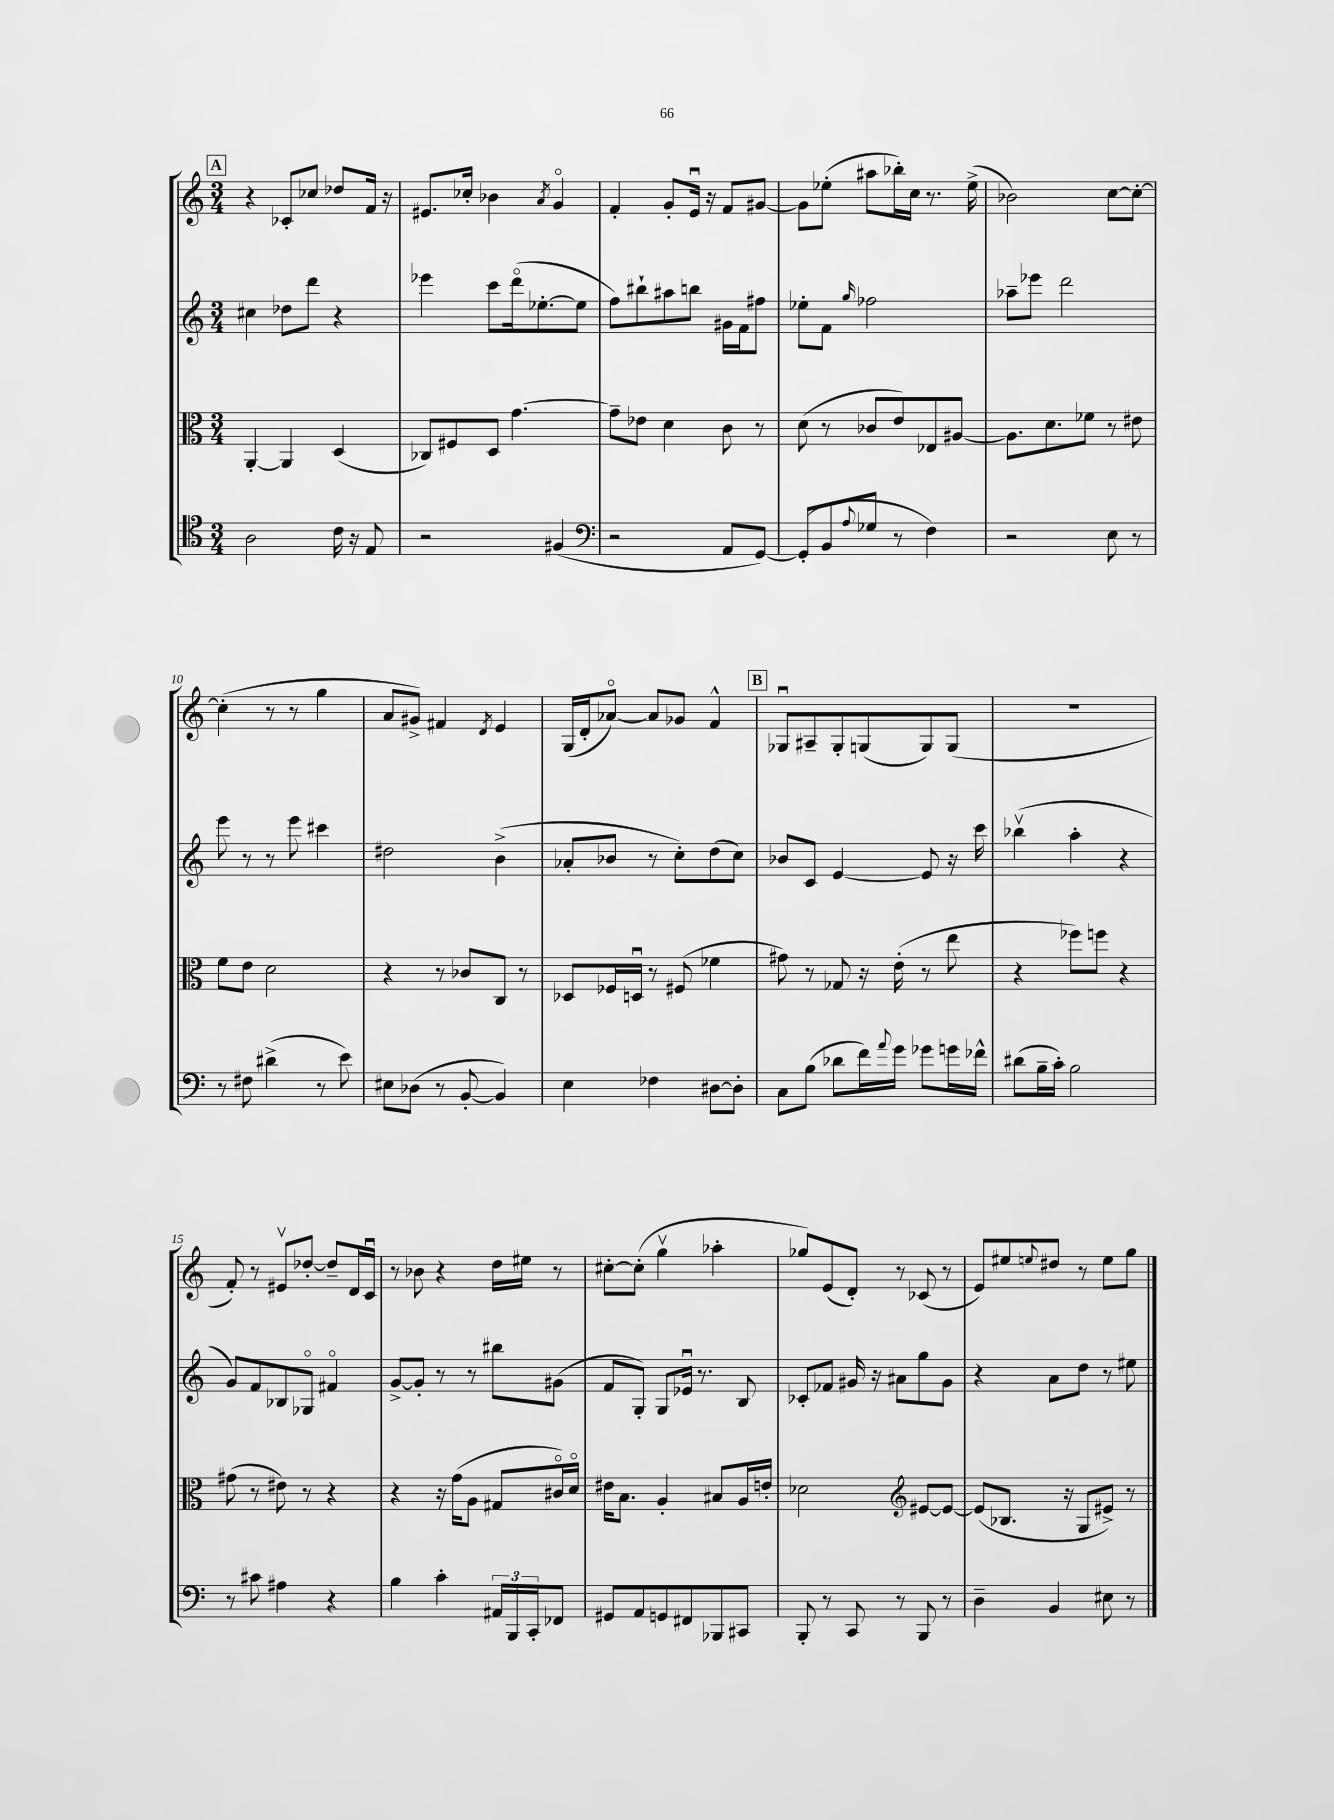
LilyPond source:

<<
\new StaffGroup <<
\new Staff = "s0" {
    \clef treble \key c \major \numericTimeSignature \time 3/4
    \mark \markup { \box "A" } r4 ces'8-. ces''8 des''8 f'16 r16 |
    eis'8. ces''16-. bes'4 \acciaccatura { a'8 } g'4\flageolet |
    f'4-. g'8-. e'16\downbow r16 f'8 gis'8~ |
    gis'8 ees''8-.( ais''8 bes''16-.) c''16 r8. ees''16->( |
    bes'2) c''8~ c''8~-. |
    c''4-.( r8 r8 g''4 |
    a'8 gis'8->) fis'4 \acciaccatura { d'8 } e'4 |
    g16( d'16-. aes'8~\flageolet) aes'8 ges'8 f'4-^ |
    \mark \markup { \box "B" } ges8\downbow ais8-- ges8-. g8( g8) g8( |
    R2. |
    f'8-.) r8 eis'8\upbow des''8~-. des''8-- d'16 c'16\downbow |
    r8 bes'8 r4 d''16 eis''16 r8 |
    cis''8~-. cis''8-.( g''4\upbow aes''4-. |
    ges''8) e'8( d'8-.) r8 ces'8( r8 |
    e'8) eis''8 \appoggiatura { e''8 } dis''8 r8 e''8 g''8 \bar "|." |
}
\new Staff = "s1" {
    \clef treble \key c \major \numericTimeSignature \time 3/4
    \mark \markup { \box "A" } cis''4 des''8 d'''8 r4 |
    ees'''4 c'''8 d'''16\flageolet( ees''8.~-. ees''8 |
    f''8) bis''8-! ais''8 b''8 gis'16 f'16 fis''8 |
    ees''8-. f'8 \grace { g''16 } fes''2 |
    aes''8-- ees'''8 d'''2 |
    e'''8 r8 r8 e'''8 cis'''4 |
    dis''2 b'4->( |
    aes'8-. bes'8 r8 c''8-.) d''8( c''8) |
    \mark \markup { \box "B" } bes'8 c'8 e'4~ e'8 r16 c'''16 |
    bes''4\upbow( a''4-. r4 |
    g'8) f'8 bes8 ges8\flageolet fis'4\flageolet |
    g'8~-> g'8-. r8 r8 bis''8 gis'8( |
    f'8 g8-.) g8 ees'16\downbow r8. b8 |
    ces'8-. fes'8 gis'16 r16 ais'8 g''8 gis'8 |
    r4 a'8 d''8 r8 eis''8 \bar "|." |
}
\new Staff = "s2" {
    \clef alto \key c \major \numericTimeSignature \time 3/4
    \mark \markup { \box "A" } a,4~-. a,4 d4( |
    ces8) fis8 d8 g'4.~ |
    g'8-- ees'8 d'4 c'8 r8 |
    d'8( r8 ces'8 e'8) ees8 ais8~ |
    ais8. d'8. fes'8 r8 eis'8 |
    f'8 e'8 d'2 |
    r4 r8 ces'8 c8 r8 |
    des8 fes16 d16\downbow r8 fis8( fes'4 |
    \mark \markup { \box "B" } gis'8) r8 ges8 r16 e'16-.( r8 e''8 |
    r4 fes''8) f''8 r4 |
    gis'8( r8 eis'8) r8 r4 |
    r4 r16 g'16( a8 gis8 cis'16\flageolet) d'16\flageolet |
    eis'16 b8. a4-. bis8 a16 e'16-. |
    des'2 \clef treble eis'8~ eis'8~ |
    eis'8( bes8. r16 g8 eis'8->) r8 \bar "|." |
}
\new Staff = "s3" {
    \clef tenor \key c \major \numericTimeSignature \time 3/4
    \mark \markup { \box "A" } a2 c'16 r16 e8 |
    r2 fis4( |
    \clef bass r2 a,8 g,8~) |
    g,8-.( b,8 \appoggiatura { a8 } ges8 r8 f4) |
    r2 e8 r8 |
    r8 fis8 dis'4->( r8 e'8) |
    eis8 des8( r8 b,8~-. b,4) |
    e4 fes4 dis8~ dis8-. |
    \mark \markup { \box "B" } c8 b8( des'8 f'16) \appoggiatura { a'8 } g'16 ges'8 g'16 fes'16-^ |
    dis'8( b16-- c'16-.) b2 |
    r8 cis'8 ais4 r4 |
    b4 c'4-. \tuplet 3/2 { ais,16 b,,16 c,16-. } fes,8 |
    gis,8 a,8 g,8 fis,8 bes,,8 cis,8 |
    b,,8-. r8 c,8 r8 b,,8 r8 |
    d4-- b,4 eis8 r8 \bar "|." |
}
>>
>>
\layout { \context { \Score currentBarNumber = #5 } }
